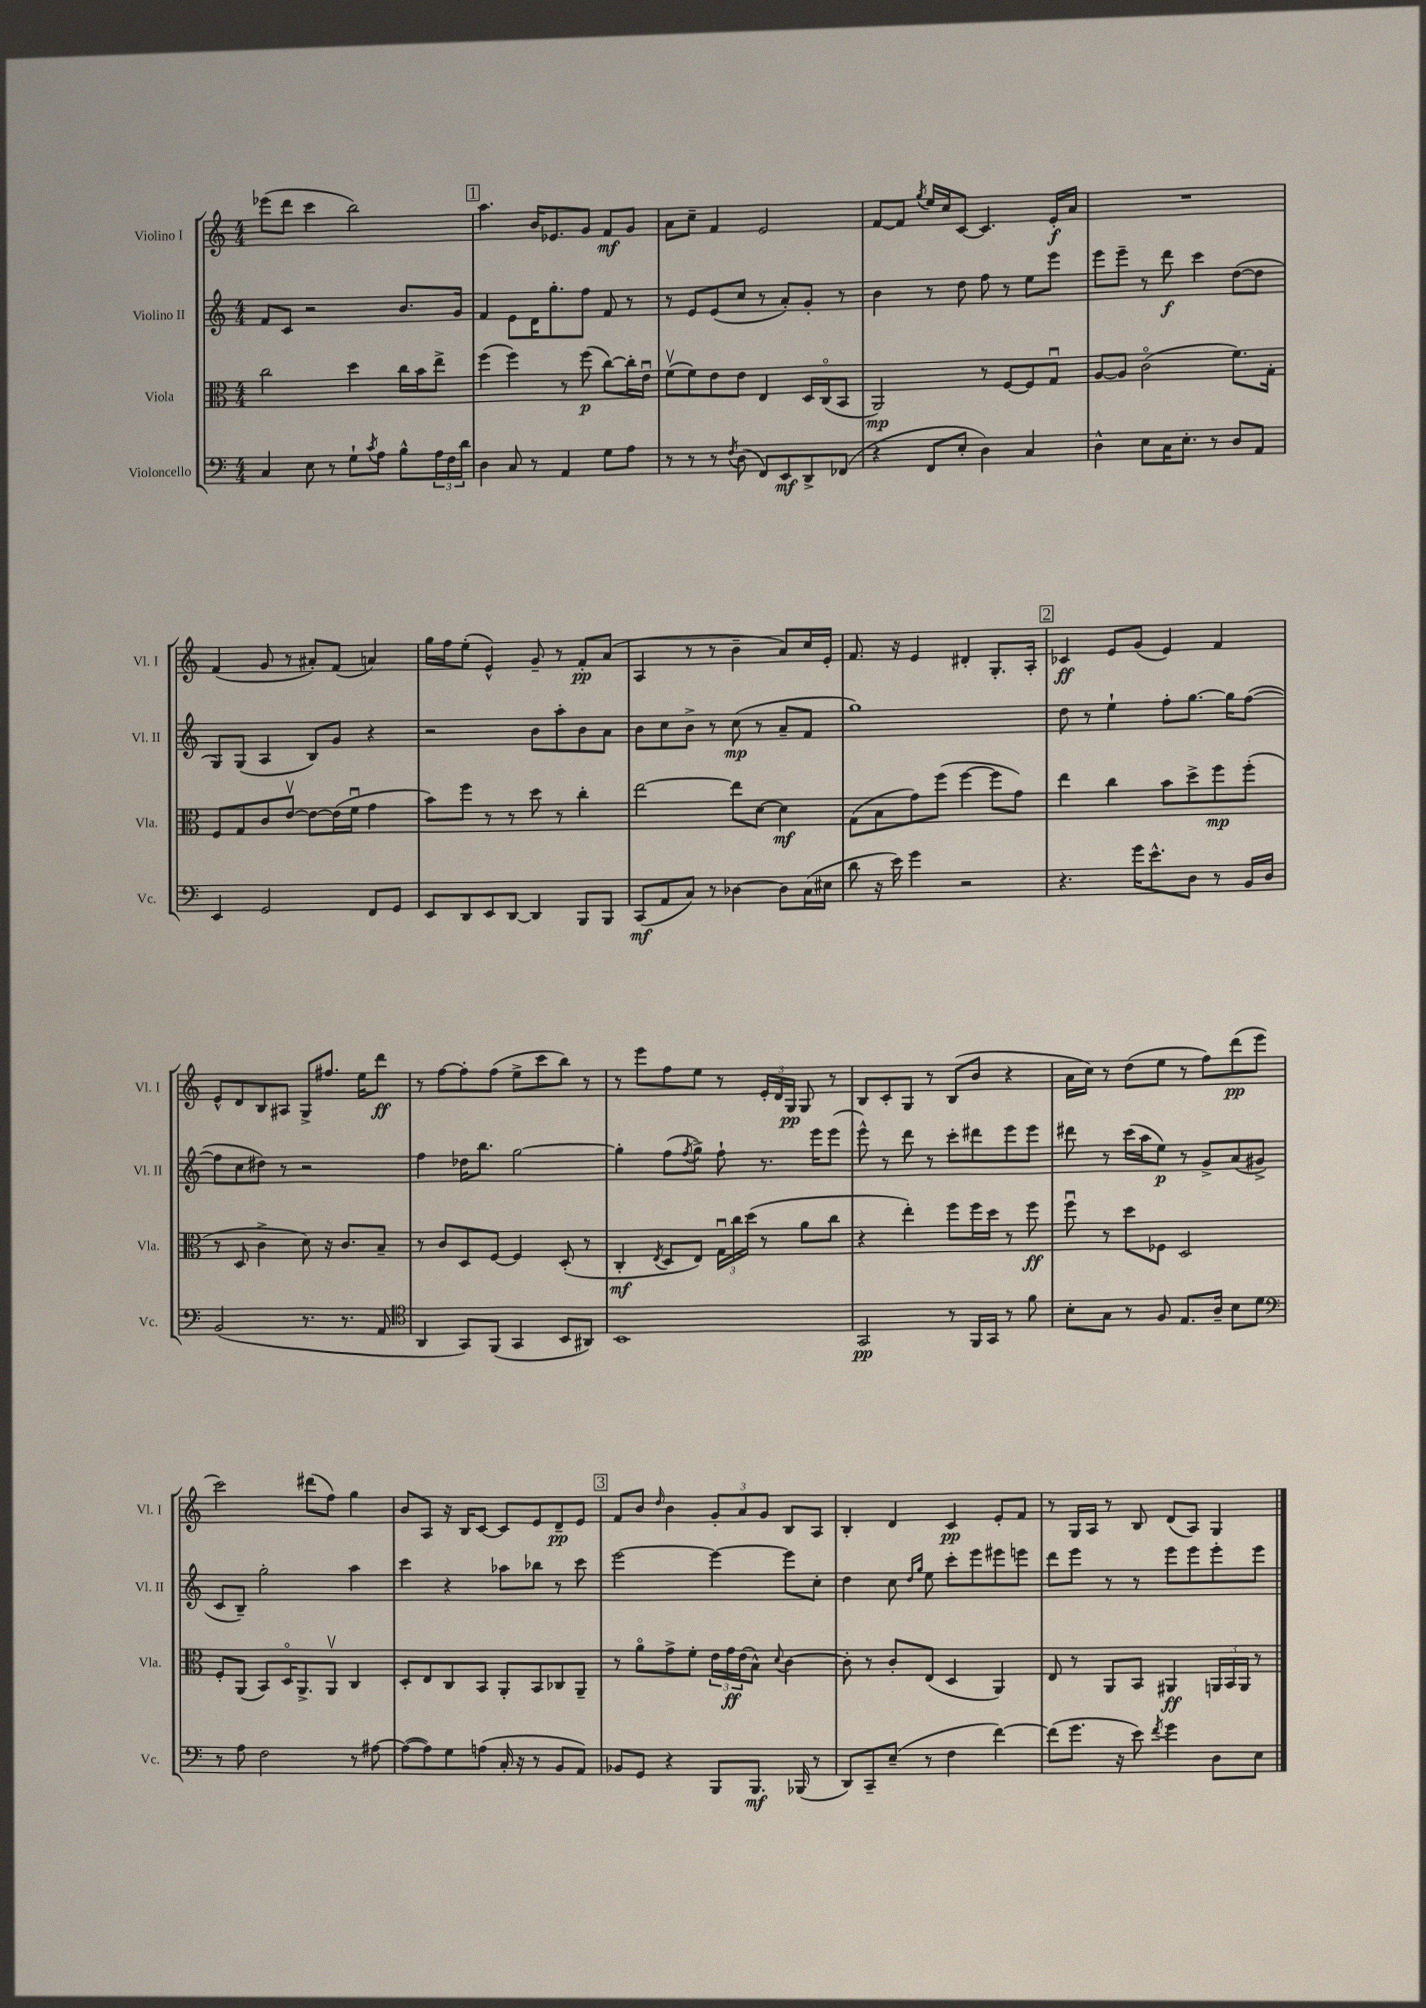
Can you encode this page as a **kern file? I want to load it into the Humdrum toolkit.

**kern	**kern	**kern	**kern
*staff4	*staff3	*staff2	*staff1
*clefF4	*clefC3	*clefG2	*clefG2
*k[]	*k[]	*k[]	*k[]
*M4/4	*M4/4	*M4/4	*M4/4
4C	2cc	8f	(8eee-
.	.	8c	8ddd
8E	.	2r	4ccc
8r	.	.	.
8G`	4dd	.	2bb)
8qc	.	.	.
8A	.	.	.
8B^^	16cc	8.b	.
.	16b	.	.
24A	8ee^	.	.
24F	.	.	.
.	.	16g	.
24d	.	.	.
=	=	=	=
4D	(4ff	4f	4.aa
8C	4ff)	8e	.
8r	.	16d	16b
.	.	8.gg'	8.e-
4AA	8r	.	.
.	(8ff	8ff	8g
8G	[8cc)	8f	8f
8A	16cc']	8r	8g
.	16eu	.	.
=	=	=	=
8r	(8fv	8r	8a
8r	8f)	8e	8cc~
8r	8e	(8e	4f
8qF	.	.	.
(8D	8e	8cc	.
8FF)	4E	8r	2e
8EE	.	8a')	.
8DD^	16D	8g'	.
.	(16Co	.	.
(8FF-	8BB	8r	.
=	=	=	=
4r	2AA)	4b	[8f
.	.	.	8f]
.	.	.	8qgg
8FF	.	8r	16ee
.	.	.	16cc
8E'	.	8dd	[8c
4D)	8r	8ff	4.c]
.	[8F	8r	.
4C	8F]	8ee	.
.	8Gu	8eee	16e'
.	.	.	16a
=	=	=	=
4D^^	[8A	8eee	1r
.	8A]	8eee~	.
8E	(2co	8r	.
16C	.	8ddd	.
8.E'	.	.	.
.	.	4ccc	.
8r	.	.	.
8D	8.f)	([8dd	.
8AA	.	8dd]	.
.	16G'	.	.
=	=	=	=
4EE	8F	8G)	(4f
.	8G	(8G	.
2GG	8c	4A	8g
.	[8ev	.	8r
.	8e_	8B)	8a#')
.	(16e]	8g	(8f
.	16fu	.	.
8FF	4g	4r	4a)
8GG	.	.	.
=	=	=	=
8EE	8b)	2r	16gg
.	.	.	16ff
8DD	8ff	.	(8ee'
8EE	8r	.	4e^^)
[8DD	8r	.	.
4DD]	8dd	8b	8g~
.	8r	8aa'	8r
8BBB	4cc'	8b	8f'
8BBB	.	8a	(8a
=	=	=	=
(8CC	[2ee	8b	4A
8AA	.	8cc	.
8C)	.	8b^	8r
8r	.	8r	8r
[4D-	8ee]	(8cc	4b~
.	[8d	8r	.
8D-]	4d]	8a~	8a)
(16C	.	8f	16cc
16E#	.	.	16e'
=	=	=	=
8d	(8G	1gg)	8.f
16r	8B	.	.
16e)	.	.	16r
4g	8g)	.	4e
.	(8ff	.	.
2r	[4ff	.	4d#'
.	8ff]	.	8.G'
.	8g)	.	.
.	.	.	16A'
=	=	=	=
4.r	4ee	8dd	4c-
.	.	8r	.
.	4cc	4ee`	8e
16g	.	.	(8g
8.e^^	.	.	.
.	8b	8ff'	4e)
8D	8dd^	[8.gg	.
8r	8ff	.	4f
.	.	16gg]	.
16BB	(8ff'	([8ff	.
16D	.	.	.
=	=	=	=
(2BB	8r	8ff]	8e^^
.	8D	8cc	8d
.	4c^	8dd#)	8B
.	.	8r	8A#
8.r	8d)	2r	8G^
.	16r	.	8.ff#
8.r	8.c	.	.
.	.	.	16ee
8AA	8B~	.	8ddd
=	=	=	=
*clefC4	*	*	*
4AA	8r	4ff	8r
.	8c	.	[8ff
8GG)	8D	16dd-	8ff']
.	.	8.bb	.
(8FF	[8F	.	(8ff
4GG	4F]	[2gg	8ee^
.	.	.	8ccc
8BB	(8D'	.	8bb)
8AA#)	8r	.	8r
=	=	=	=
1BB	4C'	4gg']	8r
.	.	.	8eee
.	8qE	.	.
.	8D	(8ff	8ff
.	.	8qff	.
.	8E)	8gg^)	8ee
.	24Gu	8ff`	8r
.	24cc	.	.
.	(24dd	.	.
.	8r	8.r	24e'
.	.	.	24d
.	.	.	24G
.	8a	.	8G
.	.	16eee	.
.	8cc	(8eee	8r
=	=	=	=
2GG	4r	8eee^^)	8B
.	.	8r	8c'
.	4ee')	8ddd	8G
.	.	8r	8r
8r	8ff	8ccc'	(8B
16FF	16ff	8ddd#	8b
16GG	16dd	.	.
8r	8r	8eee	4r
8f	8ff	8eee	.
=	=	=	=
8B'	8ffu	8ddd#	16a
.	.	.	16cc)
8G	8r	8r	8r
8r	8dd	(16ccc	(8dd
.	.	16aa	.
8F	8F-	8ee)	8ee
8.E	2D	8r	8r
.	.	8g^	8ff)
16A~	.	.	.
8B	.	(8a	(8ddd
8d	.	8g#^	8eee
=	=	=	=
*clefF4	*	*	*
8r	8F'	8c	2ccc)
8A	(8AA	8B~)	.
2F	8BB)	2gg'	.
.	16Do	.	.
.	8.AA^	.	.
.	.	.	(8ddd#
.	8AAv	.	8ff)
8r	4C	4aa	4gg
[8A#	.	.	.
=	=	=	=
(8A#_	8D'	4ccc	8b
8A#])	8E	.	8A
8G	8C	4r	16r
.	.	.	16B
(8A	8BB	.	[8c
16C'	8AA'	8aa-	8c]
16r	.	.	.
8r	8BB	8bb-	8e
8BB	8C-	8r	8d~
8AA)	8AA~	8ccc	8e
=	=	=	=
8BB-	8r	[2eee	8f
8GG	8ao	.	8b
.	.	.	16qqdd
4r	8g^	.	4b
.	8f'	.	.
8BBB	24e	4eee_	12g'
.	24g	.	.
.	(24e	.	12a
8.BBB	8B^^)	.	.
.	.	.	12g
.	8qqd	.	.
.	[4c	8eee]	8B
(16BBB-	.	.	.
8r	.	8cc'	8A
=	=	=	=
8DD)	8c']	4dd	4B'
8CC~	8r	.	.
(8E~	8c'	8cc	4d
.	.	16qqdd	.
.	.	16qqgg	.
8r	(8E	8ee	.
4F	4D	8ccc'	4c
.	.	8eee	.
[4f)	4AA)	8eee#	8e'
.	.	8eee	8f
=	=	=	=
(8f]	8E	8ddd	8r
8.g	8r	8eee	16G
.	.	.	16A
.	8AA	8r	8r
16r	.	.	.
8e)	8BB	8r	8B
8qf	.	.	.
4g	4AA#	8eee	(8d
.	.	8eee	8A)
8D	24AA	8eee'	4G
.	24BB	.	.
.	24AA	.	.
8E	8r	8eee	.
==	==	==	==
*-	*-	*-	*-
